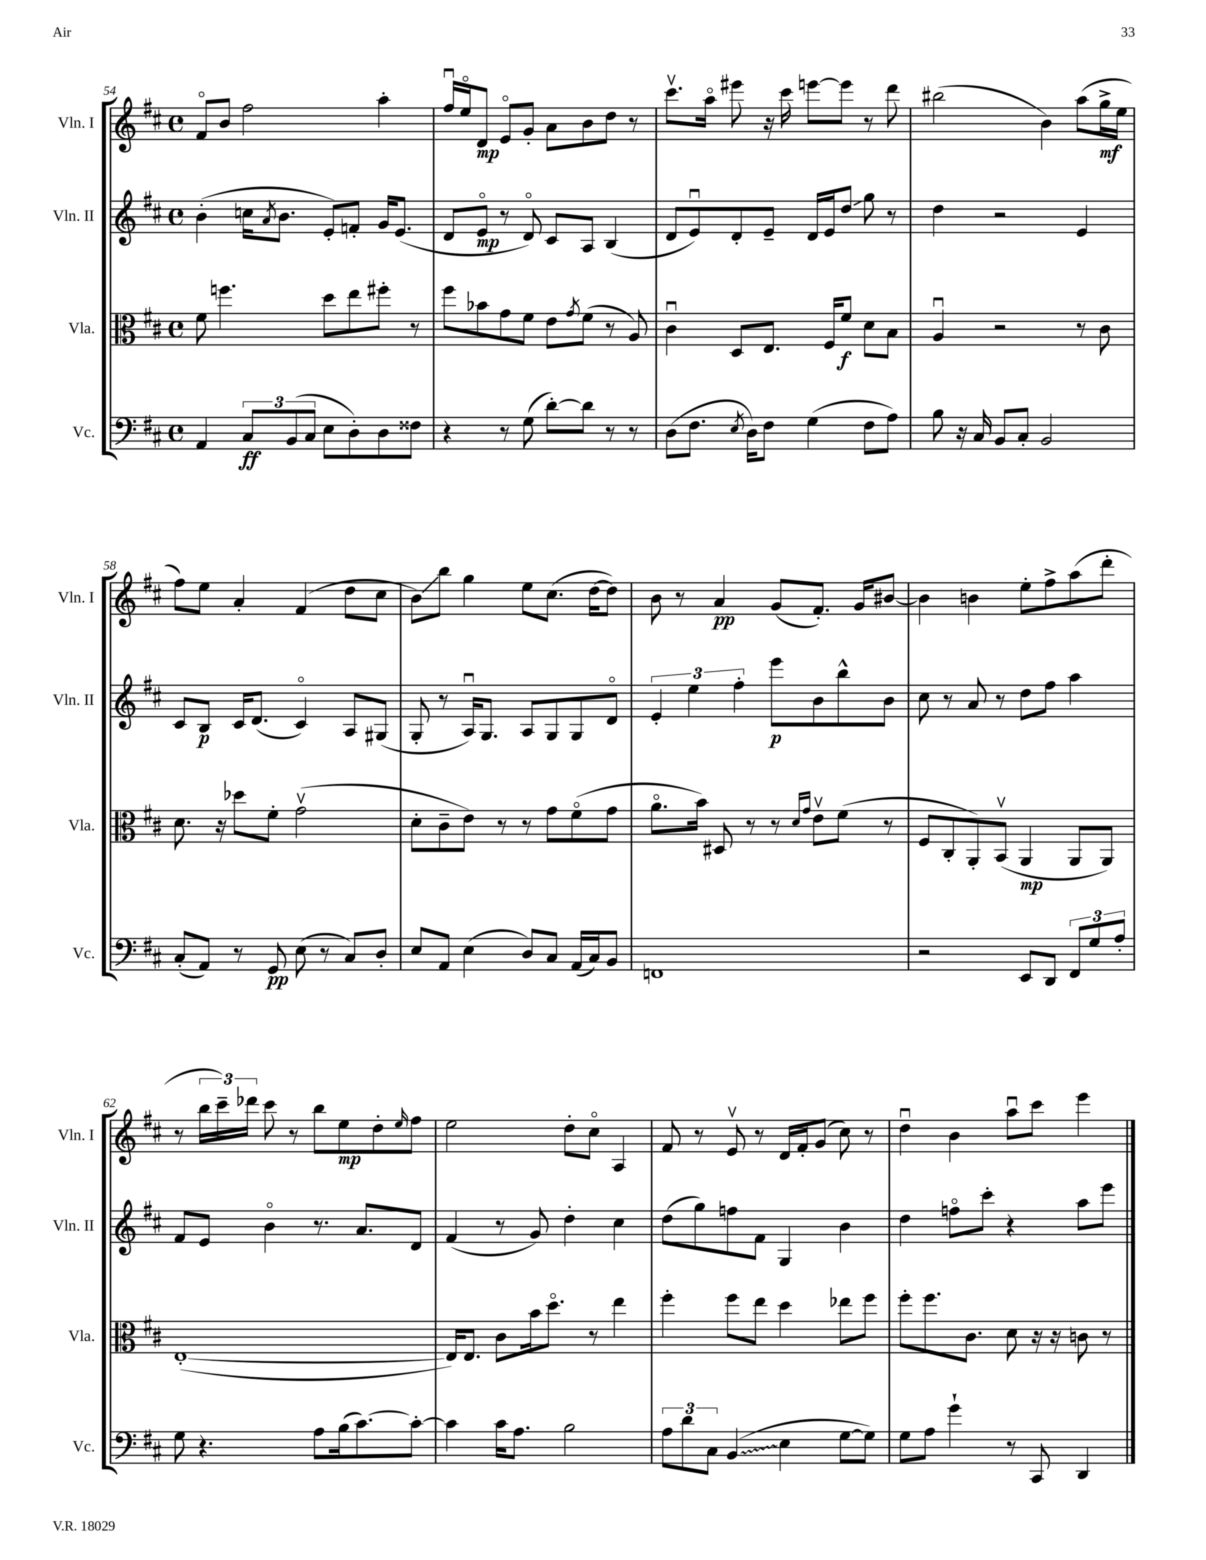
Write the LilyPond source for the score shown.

<<
\new StaffGroup <<
\new Staff = "s0" \with { instrumentName = "Vln. I" shortInstrumentName = "Vln. I" } {
    \clef treble \key d \major \defaultTimeSignature \time 4/4
    fis'8\flageolet b'8 fis''2 a''4-. |
    fis''16\downbow e''16\flageolet d'8\mp e'8\flageolet g'8-. a'8 b'8 d''8 r8 |
    cis'''8.\upbow a''16\flageolet eis'''8 r16 cis'''16 e'''8~ e'''8 r8 d'''8 |
    bis''2( b'4) a''8( g''16->\mf e''16 |
    fis''8) e''8 a'4-. fis'4( d''8 cis''8 |
    b'8\glissando) b''8 g''4 e''8 cis''8.( d''16~ d''8) |
    b'8 r8 a'4\pp g'8( fis'8.-.) g'16 bis'8~ |
    bis'4 b'4 e''8-. fis''8-> a''8( d'''8-. |
    r8 \tuplet 3/2 { b''16 cis'''16--) des'''16 } cis'''8 r8 b''8 e''8\mp d''8-. \grace { e''16 } fis''8 |
    e''2 d''8-. cis''8\flageolet a4 |
    fis'8 r8 e'8\upbow r8 d'16 fis'16-. g'8( cis''8) r8 |
    d''4\downbow b'4 a''8\downbow cis'''8 e'''4 \bar "|." |
}
\new Staff = "s1" \with { instrumentName = "Vln. II" shortInstrumentName = "Vln. II" } {
    \clef treble \key d \major \defaultTimeSignature \time 4/4
    b'4-.( c''16 \acciaccatura { a'8 } b'8. e'8-.) f'8-. g'16 e'8.( |
    d'8 e'8\flageolet\mp r8 d'8\flageolet) cis'8 a8 b4( |
    d'8 e'8\downbow) d'8-. e'8-- d'16 e'16 d''8\glissando g''8 r8 |
    d''4 r2 e'4 |
    cis'8 b8\p cis'16 d'8.( cis'4\flageolet) a8 gis8( |
    g8-. r8 a16\downbow) g8. a8 g8 g8 d'8\flageolet |
    \tuplet 3/2 { e'4-. e''4 fis''4-. } e'''8\p b'8 b''8-^ b'8 |
    cis''8 r8 a'8 r8 d''8 fis''8 a''4 |
    fis'8 e'8 b'4\flageolet r8. a'8. d'8 |
    fis'4( r8 g'8) d''4-. cis''4 |
    d''8( g''8) f''8 fis'8 g4 b'4 |
    d''4 f''8\flageolet cis'''8-. r4 a''8 e'''8 \bar "|." |
}
\new Staff = "s2" \with { instrumentName = "Vla." shortInstrumentName = "Vla." } {
    \clef alto \key d \major \defaultTimeSignature \time 4/4
    fis'8 f''4. d''8 e''8 fis''8-. r8 |
    fis''8 bes'8 g'8 fis'8 e'8 \acciaccatura { g'8 } fis'8( r8 a8) |
    cis'4\downbow d8 e8. fis16 fis'8\f d'8 b8 |
    a4\downbow r2 r8 cis'8 |
    d'8. r16 des''8 fis'8-. g'2\upbow( |
    d'8-. cis'8-- e'8) r8 r8 g'8 fis'8\flageolet( g'8 |
    a'8.\flageolet b'16) dis8 r8 r8 \grace { d'16 g'16 } e'8\upbow fis'8( r8 |
    fis8 cis8-. a,8-.) b,8\upbow( a,4\mp a,8 a,8) |
    e1~-.( |
    e16) e8. cis'8 b'16 d''8.\flageolet r8 e''4 |
    fis''4-. fis''8 e''8 d''4 ees''8 fis''8 |
    fis''8-. fis''8. cis'8. d'8 r16 r16 c'8 r8 \bar "|." |
}
\new Staff = "s3" \with { instrumentName = "Vc." shortInstrumentName = "Vc." } {
    \clef bass \key d \major \defaultTimeSignature \time 4/4
    a,4 \tuplet 3/2 { cis8\ff b,8( cis8 } e8 d8-.) d8 fisis8 |
    r4 r8 g8( d'8~-.) d'8 r8 r8 |
    d8( fis8. \acciaccatura { e8 } d16) fis8 g4( fis8 a8) |
    b8 r16 cis16 b,8 cis8-. b,2 |
    cis8-.( a,8) r8 g,8\pp e8( r8 cis8) d8-. |
    e8 a,8 e4( d8) cis8 a,16( cis16) b,8 |
    f,1 |
    r2 e,8 d,8 \tuplet 3/2 { fis,8 g8 a8-. } |
    g8 r4. a8 b16( cis'8.~) cis'8~-. |
    cis'4 cis'16 a8. b2 |
    \tuplet 3/2 { a8 d'8 cis8 } \once \override Glissando.style = #'zigzag b,4\glissando( e4 g8~ g8) |
    g8 a8 g'4-! r8 cis,8 d,4 \bar "|." |
}
>>
>>
\layout { \context { \Score currentBarNumber = #54 } }
